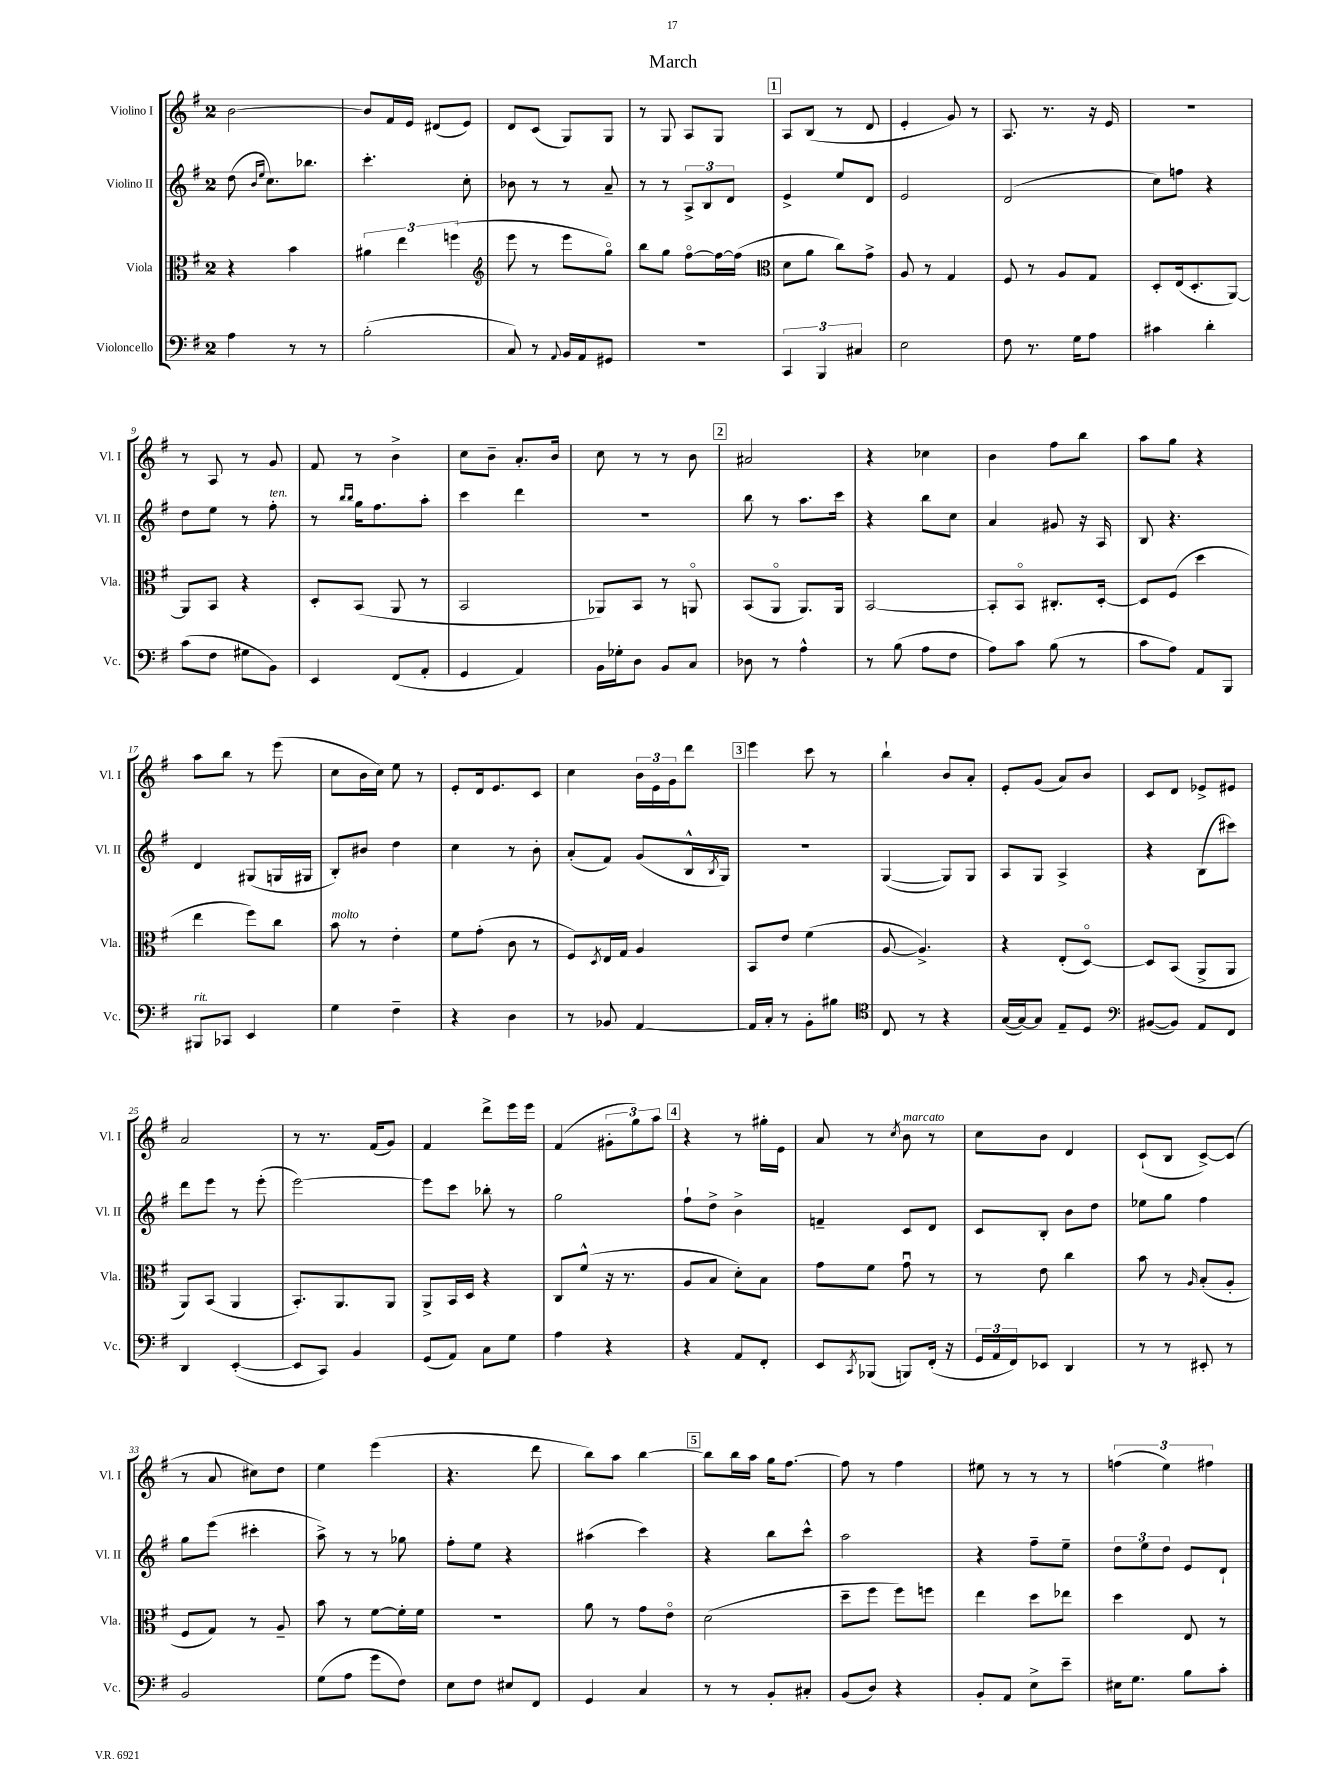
\header { title = "March" }
<<
\new StaffGroup <<
\new Staff = "s0" \with { instrumentName = "Violino I" shortInstrumentName = "Vl. I" } {
    \clef treble \key g \major \once \override Staff.TimeSignature.style = #'single-digit \time 2/4
    b'2~ |
    b'8 fis'16 e'16 dis'8( e'8) |
    d'8 c'8( g8) g8 |
    r8 g8 a8 g8 |
    \mark \markup { \box "1" } a8 b8( r8 d'8 |
    e'4-. g'8) r8 |
    a8. r8. r16 e'16 |
    r2 |
    r8 a8 r8 g'8 |
    fis'8 r8 b'4-> |
    c''8 b'8-- a'8.-. b'16 |
    c''8 r8 r8 b'8 |
    \mark \markup { \box "2" } ais'2 |
    r4 ces''4 |
    b'4 fis''8 b''8 |
    a''8 g''8 r4 |
    a''8 b''8 r8 e'''8( |
    c''8 b'16 c''16) e''8 r8 |
    e'8-. d'16 e'8. c'8 |
    c''4 \tuplet 3/2 { b'16 e'16 g'16 } d'''8 |
    \mark \markup { \box "3" } e'''4 c'''8 r8 |
    b''4-! b'8 a'8-. |
    e'8-. g'8( a'8) b'8 |
    c'8 d'8 ees'8-> eis'8 |
    a'2 |
    r8 r8. fis'16( g'8) |
    fis'4 d'''8-> e'''16 e'''16 |
    fis'4( \tuplet 3/2 { gis'8-. g''8) a''8 } |
    \mark \markup { \box "4" } r4 r8 gis''16-. e'16 |
    a'8 r8 \acciaccatura { c''8 } b'8^\markup { \italic "marcato" } r8 |
    c''8 b'8 d'4 |
    c'8-!( b8 c'8~->) c'8( |
    r8 a'8 cis''8) d''8 |
    e''4 e'''4( |
    r4. d'''8 |
    b''8) a''8 b''4~ |
    \mark \markup { \box "5" } b''8 b''16 a''16 g''16 fis''8.~ |
    fis''8 r8 fis''4 |
    eis''8 r8 r8 r8 |
    \tuplet 3/2 { f''4( e''4) fis''4 } \bar "|." |
}
\new Staff = "s1" \with { instrumentName = "Violino II" shortInstrumentName = "Vl. II" } {
    \clef treble \key g \major \once \override Staff.TimeSignature.style = #'single-digit \time 2/4
    d''8( \grace { b'16 e''16 } c''8.) bes''8. |
    c'''4.-. c''8-. |
    bes'8 r8 r8 a'8-- |
    r8 r8 \tuplet 3/2 { a8-> b8 d'8 } |
    \mark \markup { \box "1" } e'4-> e''8 d'8 |
    e'2 |
    d'2( |
    c''8) f''8 r4 |
    d''8 e''8 r8 fis''8-.^\markup { \italic "ten." } |
    r8 \grace { b''16 b''16 } g''16 fis''8. a''8-. |
    c'''4 d'''4 |
    r2 |
    \mark \markup { \box "2" } b''8 r8 a''8. c'''16 |
    r4 b''8 c''8 |
    a'4 gis'8 r16 a16 |
    b8 r4. |
    d'4 gis8( g16 gis16 |
    b8-.) bis'8 d''4 |
    c''4 r8 b'8-. |
    a'8-.( fis'8) g'8( b16-^ \acciaccatura { b8 } g16) |
    \mark \markup { \box "3" } r2 |
    g4~( g8) g8 |
    a8 g8 a4-> |
    r4 b8( cis'''8) |
    d'''8 e'''8 r8 e'''8-.( |
    e'''2~) |
    e'''8 c'''8 bes''8-. r8 |
    g''2 |
    \mark \markup { \box "4" } fis''8-! d''8-> b'4-> |
    f'4-- c'8 d'8 |
    c'8 b8-. b'8 d''8 |
    ees''8 g''8 fis''4 |
    g''8 e'''8( cis'''4-. |
    a''8->) r8 r8 ges''8 |
    fis''8-. e''8 r4 |
    ais''4( c'''4) |
    \mark \markup { \box "5" } r4 b''8 c'''8-^ |
    a''2 |
    r4 fis''8-- e''8-- |
    \tuplet 3/2 { d''8 e''8 d''8 } e'8 d'8-! \bar "|." |
}
\new Staff = "s2" \with { instrumentName = "Viola" shortInstrumentName = "Vla." } {
    \clef alto \key g \major \once \override Staff.TimeSignature.style = #'single-digit \time 2/4
    r4 b'4 |
    \tuplet 3/2 { ais'4 e''4 f''4( } |
    \clef treble e'''8 r8 e'''8 g''8\flageolet) |
    b''8 g''8 fis''8~\flageolet fis''16~ fis''16( |
    \mark \markup { \box "1" } \clef alto d'8 a'8 c''8) g'8-> |
    a8 r8 g4 |
    fis8 r8 a8 g8 |
    d8-. e16( d8.-. a,8~) |
    a,8 b,8 r4 |
    d8-. b,8( a,8 r8 |
    b,2 |
    aes,8) b,8 r8 a,8\flageolet |
    \mark \markup { \box "2" } b,8( a,8\flageolet a,8.) a,16 |
    b,2~ |
    b,8-. b,8\flageolet cis8.-. d16~-. |
    d8 fis8( d''4 |
    e''4 fis''8) c''8 |
    b'8^\markup { \italic "molto" } r8 e'4-. |
    fis'8 g'8-.( c'8 r8 |
    fis8) \acciaccatura { d8 } e16 g16 a4 |
    \mark \markup { \box "3" } b,8 e'8 fis'4( |
    a8~ a4.->) |
    r4 e8-.( d8~\flageolet) |
    d8 b,8( a,8-> a,8 |
    a,8) b,8( a,4 |
    b,8.-.) a,8. a,8 |
    a,8-> b,16 d16 r4 |
    c8 fis'8-^( r16 r8. |
    \mark \markup { \box "4" } a8 b8 d'8-.) b8 |
    g'8 fis'8 g'8\downbow r8 |
    r8 e'8 c''4 |
    b'8 r8 \grace { a16 } b8-.( a8-. |
    fis8 g8) r8 a8-- |
    b'8 r8 fis'8~ fis'16-. fis'16 |
    r2 |
    a'8 r8 g'8 e'8\flageolet |
    \mark \markup { \box "5" } d'2( |
    d''8-- fis''8 fis''8) f''8 |
    e''4 d''8 ees''8 |
    d''4 e8 r8 \bar "|." |
}
\new Staff = "s3" \with { instrumentName = "Violoncello" shortInstrumentName = "Vc." } {
    \clef bass \key g \major \once \override Staff.TimeSignature.style = #'single-digit \time 2/4
    a4 r8 r8 |
    b2-.( |
    c8) r8 \appoggiatura { a,8 } b,16 a,16 gis,8 |
    R2 |
    \mark \markup { \box "1" } \tuplet 3/2 { c,4 b,,4 cis4 } |
    e2 |
    fis8 r8. g16 a8 |
    cis'4 d'4-. |
    c'8( fis8 gis8 b,8) |
    e,4 fis,8( a,8-. |
    g,4 a,4) |
    b,16 ges16-. d8 b,8 c8 |
    \mark \markup { \box "2" } des8 r8 a4-^ |
    r8 b8( a8 fis8 |
    a8) c'8 b8( r8 |
    c'8 a8) a,8 b,,8 |
    bis,,8^\markup { \italic "rit." } ces,8 e,4 |
    g4 fis4-- |
    r4 d4 |
    r8 bes,8 a,4~ |
    \mark \markup { \box "3" } a,16 c16-. r8 b,8-. bis8 |
    \clef tenor c8 r8 r4 |
    g16~( g16~) g8 e8-- d8 |
    \clef bass bis,8~( bis,8) a,8 fis,8 |
    d,4 e,4~-.( |
    e,8 c,8) b,4 |
    g,8( a,8) c8 g8 |
    a4 r4 |
    \mark \markup { \box "4" } r4 a,8 fis,8-. |
    e,8 \acciaccatura { c,8 } bes,,8( b,,8) fis,16-.( r16 |
    \tuplet 3/2 { g,16 a,16 fis,16) } ees,8 d,4 |
    r8 r8 eis,8-. r8 |
    b,2 |
    g8( a8 g'8 fis8) |
    e8 fis8 eis8 fis,8 |
    g,4 c4 |
    \mark \markup { \box "5" } r8 r8 b,8-. cis8-. |
    b,8( d8) r4 |
    b,8-. a,8 e8-> e'8-- |
    eis16 g8. b8 c'8-. \bar "|." |
}
>>
>>
